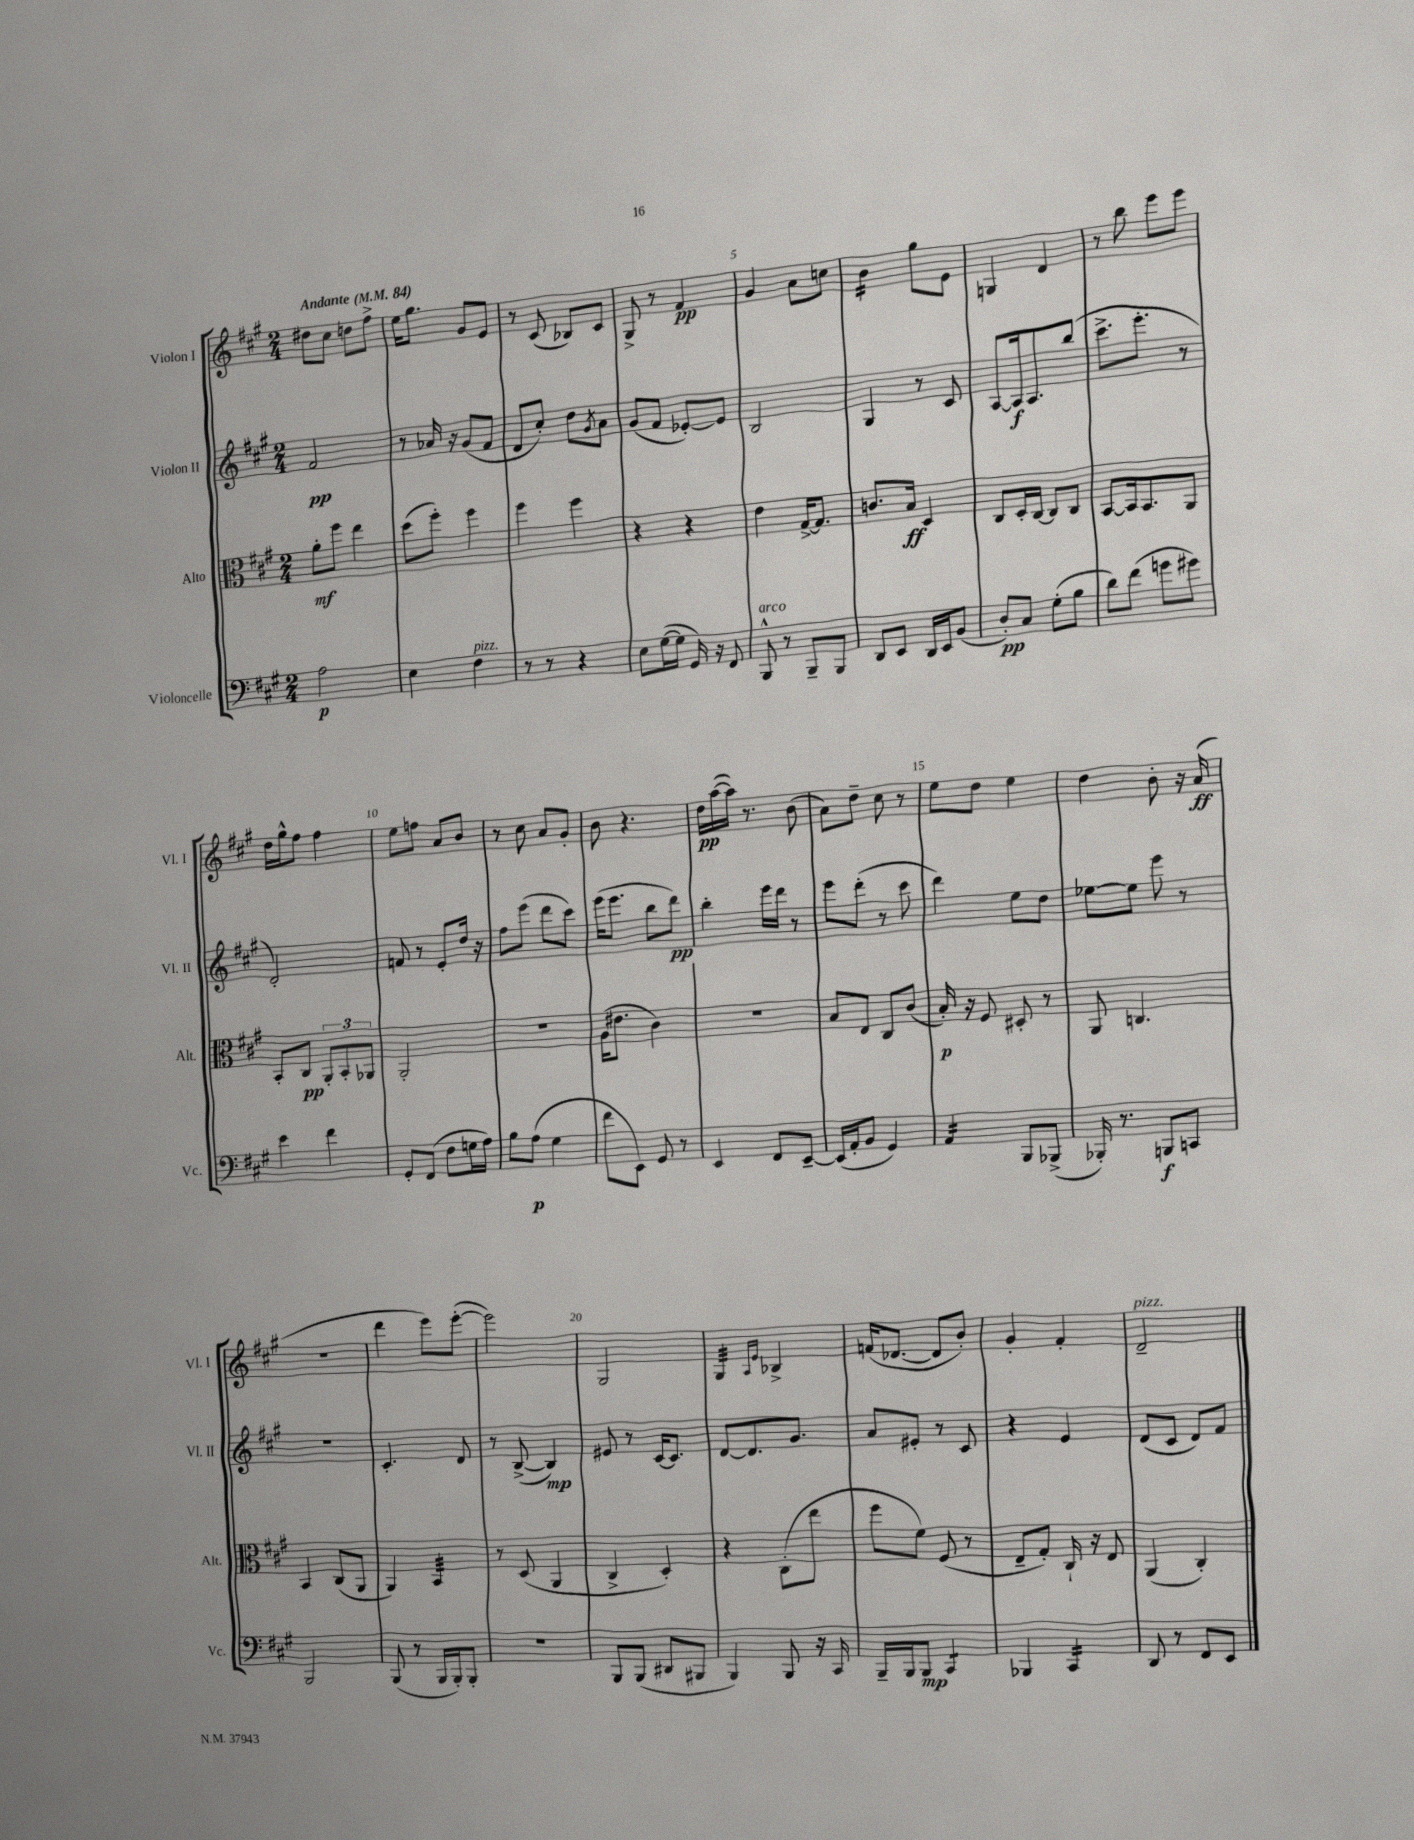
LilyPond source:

<<
\new StaffGroup <<
\new Staff = "s0" \with { instrumentName = "Violon I" shortInstrumentName = "Vl. I" } {
    \clef treble \key a \major \numericTimeSignature \time 2/4 \tempo "Andante" 4 = 84
    dis''8 cis''8 d''8 fis''8-> |
    e''16 gis''8. gis'8 e'8 |
    r8 cis'8( bes8) cis'8 |
    gis8-> r8 fis'4\pp |
    gis'4 a'8 c''8 |
    b'4:16 gis''8 e'8 |
    g4 d'4 |
    r8 b''8 e'''8 e'''8 |
    d''16 gis''16-^ fis''8 fis''4 |
    e''8 f''8 a'8 b'8 |
    r8 cis''8 a'8 gis'8-. |
    b'8 r4. |
    d''16\pp a''16~( a''16) r8. b'8( |
    a'8) d''8-- cis''8 r8 |
    e''8 d''8 e''4 |
    d''4 b'8-. r16 a'16\ff( |
    R2 |
    d'''4 e'''8) e'''8~-.( |
    e'''2) |
    gis2 |
    gis4:32 \grace { a16 e'16 } bes4-> |
    f'16( des'8.~ des'8 b'8-.) |
    gis'4-. fis'4-. |
    d'2--^\markup { \italic "pizz." } \bar "|." |
}
\new Staff = "s1" \with { instrumentName = "Violon II" shortInstrumentName = "Vl. II" } {
    \clef treble \key a \major \numericTimeSignature \time 2/4
    fis'2\pp |
    r8 aes'16 r16 gis'8( fis'8 |
    d'8 cis''8-.) d''8 \acciaccatura { gis'8 } a'8 |
    gis'8( fis'8 ees'8~-.) ees'8 |
    b2 |
    gis4 r8 cis'8 |
    a8~ a16\f a8. b''8( |
    cis'''8.-> e'''8.-. r8 |
    d'2-.) |
    f'8 r8 e'8-. d''16 r16 |
    fis''8 e'''8( d'''8 cis'''8) |
    e'''16( e'''8. b''8 d'''8\pp) |
    b''4-. e'''16 d'''16 r8 |
    e'''8 d'''8-.( r8 cis'''8 |
    d'''4) e''8 d''8 |
    ees''8~ ees''8 e'''8 r8 |
    r2 |
    cis'4.-. d'8 |
    r8 b8~->( b4\mp) |
    eis'8 r8 cis'16~ cis'8. |
    d'8~ d'8. gis'8. |
    a'8 eis'8-. r8 cis'8 |
    r4 e'4 |
    d'8( cis'8 d'8) fis'8 \bar "|." |
}
\new Staff = "s2" \with { instrumentName = "Alto" shortInstrumentName = "Alt." } {
    \clef alto \key a \major \numericTimeSignature \time 2/4
    a'8-.\mf fis''8 e''4 |
    d''8( fis''8-.) fis''4 |
    fis''4 fis''4 |
    r4 r4 |
    e'4 gis16~-> gis8. |
    c'8. b16\ff d4 |
    cis8 d16-. cis16~ cis8 cis8 |
    b,8~ b,16 b,8. a,8 |
    b,8-. cis8\pp \tuplet 3/2 { a,8-. b,8-. aes,8 } |
    a,2-. |
    R2 |
    a16( eis'8. cis'4) |
    R2 |
    b8 e8 cis8 cis'8( |
    b16-.\p) r16 fis8 dis8-. r8 |
    a,8 c4. |
    b,4 cis8( a,8 |
    a,4) b,4:32 |
    r8 d8( a,4 |
    cis4-> d4-.) |
    r4 cis8-.( e''8 |
    fis''8 fis'8) fis8( r8 |
    e8-- gis8-.) cis16-! r16 e8 |
    a,4( cis4-.) \bar "|." |
}
\new Staff = "s3" \with { instrumentName = "Violoncelle" shortInstrumentName = "Vc." } {
    \clef bass \key a \major \numericTimeSignature \time 2/4
    a2\p |
    e4 fis4^\markup { \italic "pizz." } |
    r8 r8 r4 |
    e8 gis16~( gis16 gis,16) r16 fis,8 |
    b,,8-^^\markup { \italic "arco" } r8 b,,8-- b,,8 |
    d,8 e,8 d,16 e,16 b,8( |
    d8-.\pp) cis8 gis8-.( b8 |
    d'8) fis'8( g'8 gis'8) |
    e'4 fis'4 |
    gis,8-. fis,8( fis8 g16 a16) |
    b8 a8\p( gis4 |
    fis'8 e,8) gis,8 r8 |
    e,4 fis,8 e,8~-- |
    e,16( a,16-. b,8 gis,4) |
    a,4:16 b,,8 bes,,8->( |
    bes,,16-.) r8. b,,8\f c,8 |
    b,,2 |
    b,,8( r8 b,,16 b,,16-.) b,,8-. |
    r2 |
    b,,8 b,,8( dis,8 bis,,8 |
    b,,4) b,,8 r16 cis,16 |
    b,,16-- b,,16 b,,8\mp cis,4:8 |
    bes,,4 cis,4:16 |
    d,8 r8 fis,8 e,8 \bar "|." |
}
>>
>>
\layout { \context { \Score \override BarNumber.break-visibility = ##(#f #t #t) barNumberVisibility = #(every-nth-bar-number-visible 5) } }
